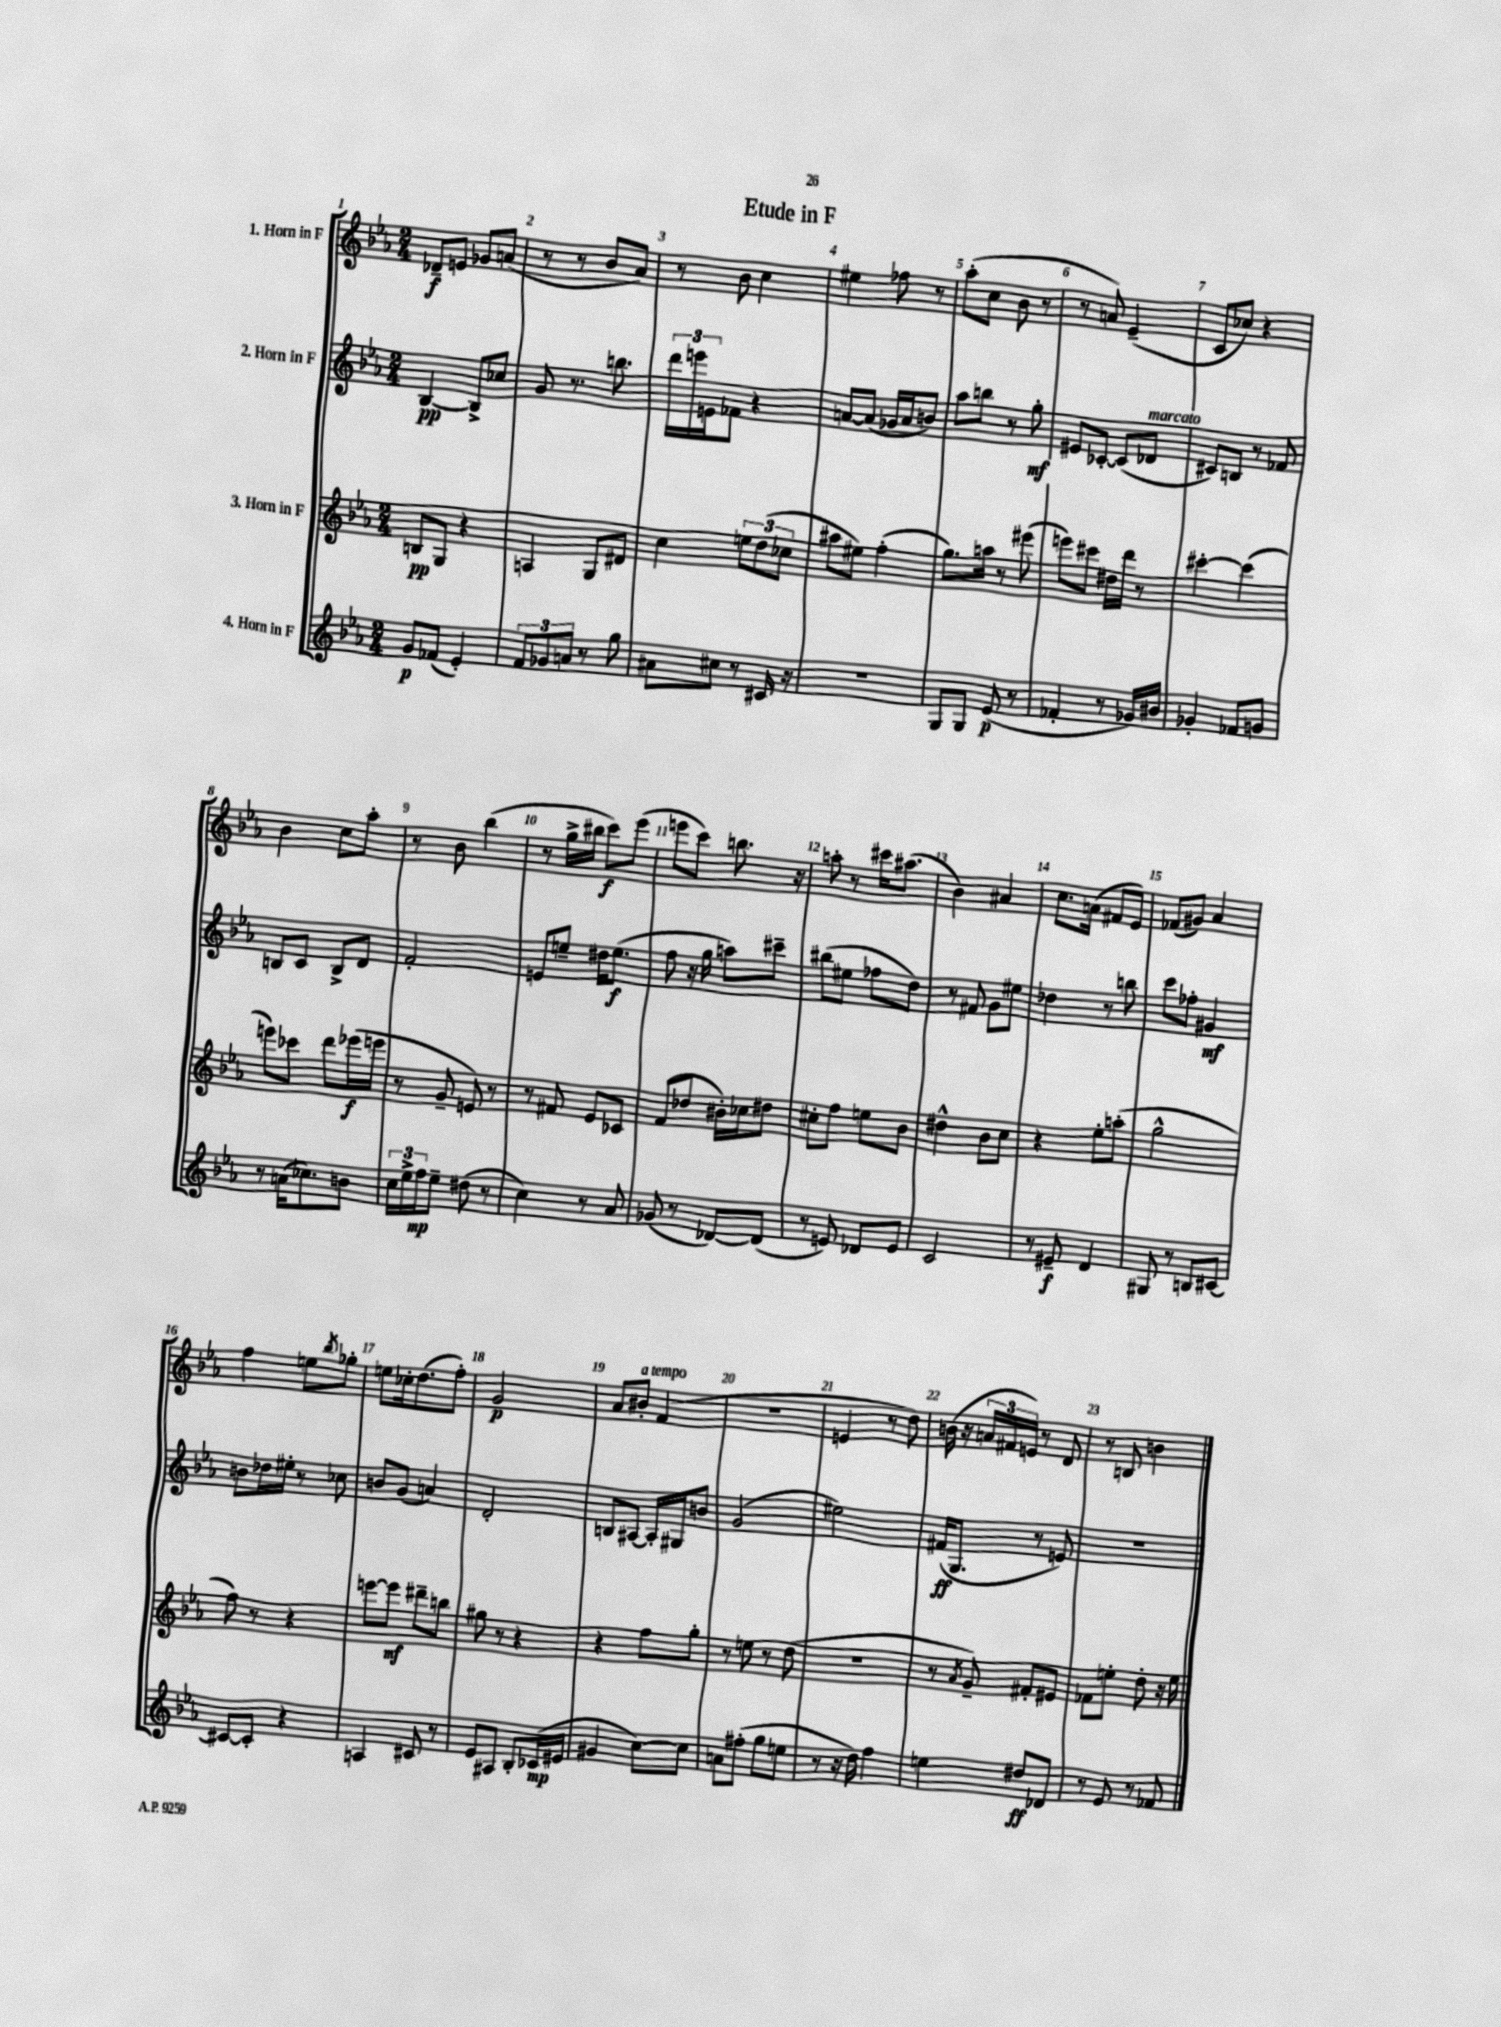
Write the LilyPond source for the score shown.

\header { title = "Etude in F" }
<<
\new StaffGroup <<
\new Staff = "s0" \with { instrumentName = "1. Horn in F" } {
    \clef treble \key ees \major \numericTimeSignature \time 2/4
    des'8--\f e'8 ges'8 a'8( |
    r8 r8 bes'8 aes'8) |
    r8 bes'8 c''4 |
    eis''4 fes''8 r8 |
    aes''8-.( c''8 bes'8 r8 |
    r8 a'8) ees'4--( |
    c'8 ces''8) r4 |
    bes'4 c''8 aes''8-. |
    r8 bes'8 bes''4( |
    r8 g''16-> bis''16 c'''8\f) ees'''8( |
    e'''8 c'''8) b''8. r16 |
    a''8-. r8 cis'''16 ais''8.( |
    bes'4) ais'4 |
    c''8. a'16( fis'8 ees'8) |
    fes'8( gis'8) aes'4 |
    f''4 e''8 \acciaccatura { bes''8 } ges''8-. |
    e''8 ces''16-. d''8.( f''8-.) |
    g'2\p |
    aes'8 bis'8-.^\markup { \italic "a tempo" } f'4( |
    r2 |
    e'4 r8 d''8) |
    b'16( r16 \tuplet 3/2 { a'16 fis'16 e'16) } r8 d'8 |
    r8 b8 b'4 \bar "|." |
}
\new Staff = "s1" \with { instrumentName = "2. Horn in F" } {
    \clef treble \key ees \major \numericTimeSignature \time 2/4
    bes4~\pp bes8-> ces''8 |
    g'8 r8. b''8. |
    \tuplet 3/2 { d'''16 e'''16 e'16 } fes'8 r4 |
    a'8~ a'8( ges'16 a'16 b'8) |
    aes''8 b''8 r8 g''8-.\mf |
    eis'8 ces'8~-. ces'8( des'8^\markup { \italic "marcato" } |
    cis'8) b8 r8 fes'8 |
    b8 c'8 b8-> d'8 |
    f'2-. |
    e'8 e''8-- dis''16 e''8.\f( |
    f''8 r16 g''16 a''8) cis'''8-- |
    bis''8( eis''8 fes''8 d''8) |
    r8 fis'8 g'8 eis''8 |
    des''4 r8 b''8 |
    c'''8 fes''8-. gis'4\mf |
    b'8 des''16 eis''16-. r8 ces''8 |
    b'8 g'8( a'4) |
    d'2-. |
    b8 ais8~ ais16-. gis16 b'8 |
    g'2( |
    eis''2) |
    fis'16\ff( g8. r8 e'8) |
    R2 \bar "|." |
}
\new Staff = "s2" \with { instrumentName = "3. Horn in F" } {
    \clef treble \key ees \major \numericTimeSignature \time 2/4
    b8\pp g8 r4 |
    a4 g8 dis'8 |
    c''4 \tuplet 3/2 { e''8 d''8( ces''8 } |
    ais''8 eis''8) f''4-.( |
    g''8.) a''16 r8 eis'''8( |
    e'''8) cis'''8 dis''16 d'''16 r8 |
    cis'''4~-. cis'''4( |
    e'''8) ces'''8 d'''8 ees'''16\f( e'''16 |
    r8 g'8-- e'8) r8 |
    r8 fis'8 ees'8 ces'8 |
    f'8( des''8 bis'16-.) ces''16 dis''8 |
    cis''8-. f''8 e''8 bes'8 |
    dis''4-^ bes'8 c''8 |
    r4 ees''8-. a''8-.( |
    g''2-^ |
    f''8) r8 r4 |
    e'''8~ e'''8\mf dis'''8-- b''8 |
    gis''8 r8 r4 |
    r4 f''8 g''8-. |
    r8 e''8 r8 d''8( |
    r2 |
    r8 \acciaccatura { aes'8 } g'8--) fis'8-. eis'8 |
    fes'8 e''8-. d''8-. r16 e''16 \bar "|." |
}
\new Staff = "s3" \with { instrumentName = "4. Horn in F" } {
    \clef treble \key ees \major \numericTimeSignature \time 2/4
    g'8\p fes'8( ees'4-.) |
    \tuplet 3/2 { f'8 ges'8 a'8 } r8 g''8 |
    ais'8 cis''8 r8 cis'16 r16 |
    R2 |
    g8 g8 ees'8\p( r8 |
    fes'4-. r8 ges'16) bis'16 |
    ges'4-. fes'8 g'8 |
    r8 a'16( ces''8.) b'8 |
    \tuplet 3/2 { c''16 ees''16-> f''16\mp } ees''8-- dis''8( r8 |
    c''4) r8 aes'8 |
    ges'8( r8 des'8~) des'8( |
    r8 e'8) des'8 e'8 |
    c'2 |
    r8 eis'8--\f d'4 |
    gis8 r8 b8 cis'8~ |
    cis'8~ cis'8-. r4 |
    a4 cis'8 r8 |
    ees'8 ais8 bes8-. ces'16\mp( eis'16 |
    gis'4 c''8~) c''8 |
    a'8 fis''8-.( g''8 e''8 |
    r8 r16 d''16) f''4 |
    e''4 dis''8\ff des'8 |
    r8 ees'8 r8 fes'8 \bar "|." |
}
>>
>>
\layout { \context { \Score \override BarNumber.break-visibility = ##(#f #t #t) barNumberVisibility = #all-bar-numbers-visible } }
